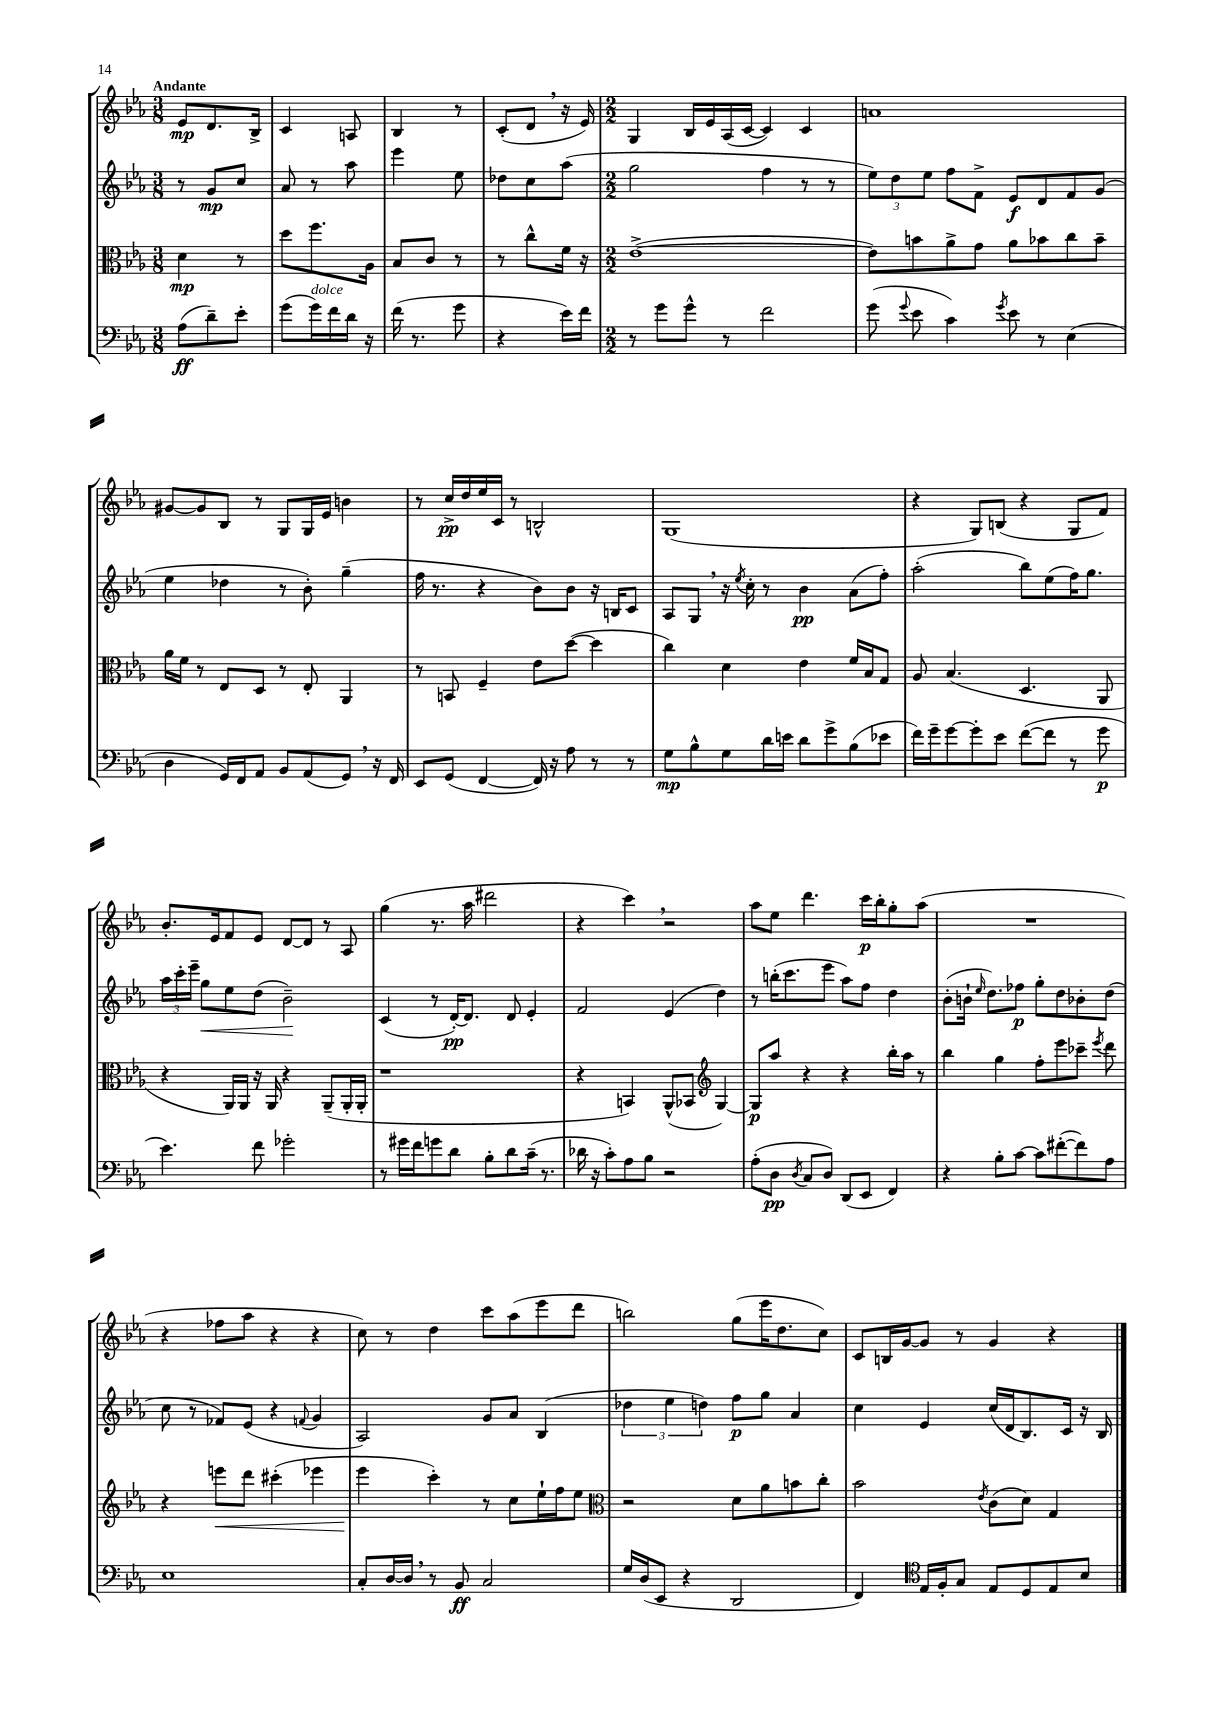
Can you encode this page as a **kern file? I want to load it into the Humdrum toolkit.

**kern	**kern	**kern	**kern
*staff4	*staff3	*staff2	*staff1
*clefF4	*clefC3	*clefG2	*clefG2
*k[b-e-a-]	*k[b-e-a-]	*k[b-e-a-]	*k[b-e-a-]
*M3/8	*M3/8	*M3/8	*M3/8
(8A-\L	4d\	8r	8e-/L
8d~\)	.	8g/L	8.d/
8e-'\J	8r	8cc/J	.
.	.	.	16B-^/Jk
=	=	=	=
(8g\L	8dd\L	8a-/	4c/
16g\L)	8.ff\	8r	.
16f\	.	.	.
16d\JJ	.	8aa-\	8A/
16r	16A-\Jk	.	.
=	=	=	=
(16f\	8B-/L	4eee-\	4B-/
8.r	.	.	.
.	8c/J	.	.
8g\	8r	8ee-\	8r
=	=	=	=
4r	8r	8dd-\L	(8c'/L
.	8cc^^\L	8cc\	8d/J
16e-\LL)	16f\Jk	(8aa-\J	16r
16f\JJ	16r	.	16e-/)
=	=	=	=
*M2/2	*M2/2	*M2/2	*M2/2
8r	([1e-^	2gg\	4G/
8g\L	.	.	.
8g^^\J	.	.	16B-/LL
.	.	.	16e-/
8r	.	.	(16A-/
.	.	.	[16c/JJ
2f\	.	4ff\	4c/])
.	.	8r	4c/
.	.	8r	.
=	=	=	=
(8g\	8e-\]L)	12ee-\L)	1a
.	.	12dd\	.
8qqg/	.	.	.
8e-\	8b\	.	.
.	.	12ee-\J	.
4c\)	8a-^\	8ff\L	.
.	8g\J	8f^\J	.
8qg/	.	.	.
8e-\	8a-\L	8e-/L	.
8r	8b-\	8d/	.
(4E-\	8cc\	8f/	.
.	8b-~\J	(8g/J	.
=	=	=	=
4D\	16a-\LL	4ee-\	[8g#/L
.	16f\JJ	.	.
.	8r	.	8g#/]
16GG/LL)	8E-/L	4dd-\	8B-/J
16FF/J	.	.	.
8AA-/J	8D/J	.	8r
8BB-/L	8r	8r	8G/L
(8AA-/	8E-'/	8b-'\)	16G/L
.	.	.	16e-/JJ
8GG/J)	4AA-/	(4gg~\	4b\
16r	.	.	.
16FF/	.	.	.
=	=	=	=
8EE-/L	8r	16ff\	8r
.	.	8.r	.
(8GG/J	8BB/	.	16cc^/LL
.	.	.	16dd/
[4FF/	4F~/	4r	16ee-/
.	.	.	16c/JJ
.	.	.	8r
16FF/])	8e-\L	8b-\L)	2B^^/
16r	.	.	.
8A-\	([8dd\J	8b-\J	.
8r	4dd\]	16r	.
.	.	16B/LK	.
8r	.	8c/J	.
=	=	=	=
8G\L	4cc\)	8A-/L	(1G
8B-^^\	.	8G/J	.
8G\	4d\	16r	.
.	.	8qee-/	.
.	.	16cc'\	.
16d\L	.	8r	.
16e\JJ	.	.	.
8d\L	4e-\	4b-\	.
8g^\	.	.	.
(8B-\	16f/LL	(8a-\L	.
.	16B-/J	.	.
8e-\J	8G/J	8ff'\J)	.
=	=	=	=
16f\LL)	8A-/	(2aa-'\	4r
16g~\J	.	.	.
[8g\	(4.B-/	.	.
8g'\]	.	.	8G/L)
8e-\J	.	.	(8B/J
([8f\L	4.D/	8bb-\L)	4r
8f\]J	.	(8ee-\	.
8r	.	16ff\K)	8G/L
.	.	8.gg\J	.
8g\	8AA-/	.	8f/J)
=	=	=	=
4.e-\)	4r	24aa-\LL	8.b-'/L
.	.	24ccc'\	.
.	.	24eee-~\JJ	.
.	.	8gg\L	.
.	.	.	16e-/k
.	16AA-/LL)	8ee-\	8f/
.	16AA-/JJ	.	.
8f\	16r	(8dd\J	8e-/J
.	16AA-/	.	.
2g-'\	4r	2b-~\)	[8d/L
.	.	.	8d/]J
.	(8AA-~/L	.	8r
.	16AA-'/L	.	8A-/
.	16AA-'/JJ	.	.
=	=	=	=
8r	1r	(4c/	(4gg\
16g#\LL	.	.	.
16f\J	.	.	.
8g\	.	8r	8.r
8d\J	.	[16d'/LK)	.
.	.	8.d/]J	16aa-\
8B-'\L	.	.	2ddd#\
8d\	.	8d/	.
(16c~\Jk	.	4e-'/	.
8.r	.	.	.
=	=	=	=
16d-\	4r	2f/	4r
16r	.	.	.
8c'\L)	.	.	.
8A-\	4BB/)	.	4ccc\)
8B-\J	.	.	.
2r	(8AA-^^/L	(4e-/	2r
.	8BB-/J	.	.
*	*clefG2	*	*
.	[4G/)	4dd\)	.
=	=	=	=
(8A-'\L	8G/]L	8r	8aa-\L
8D\J	8aa-/J	(16bb'\LK	8ee-\J
.	.	8.ccc\	.
8qD/	.	.	.
8C/L	4r	.	4.ddd\
8D/J)	.	8eee-\J	.
(8DD/L	4r	8aa-\L)	.
8EE-/J	.	8ff\J	16ccc\LL
.	.	.	16bb-'\J
4FF/)	16bb-'\LL	4dd\	8gg'\
.	16aa-\JJ	.	.
.	8r	.	(8aa-\J
=	=	=	=
4r	4bb-\	(8b-'\L	1r
.	.	16b`\Jk	.
.	.	16qqee-/	.
.	.	8.dd\L)	.
8B-'\L	4gg\	.	.
[8c\J	.	8ff-\J	.
8c\]L	8ff'\L	8gg'\L	.
([8f#'\	8eee-\	8dd\	.
8f#\])	8ccc-~\J	8b-'\	.
.	8qeee-/	.	.
8A-\J	8ddd\	(8dd\J	.
=	=	=	=
1E-	4r	8cc\	4r
.	.	8r	.
.	8eee\L	8f-/L)	8ff-\L
.	8ddd\J	(8e-/J	8aa-\J
.	(4ccc#'\	4r	4r
.	.	8qqf/	.
.	4eee-\	4g/	4r
=	=	=	=
8C'/L	4eee-\	2A-/)	8cc\)
[16D/L	.	.	8r
16D/]JJ	.	.	.
8r	4ccc'\)	.	4dd\
8BB-/	.	.	.
2C/	8r	8g/L	8ccc\L
.	8cc\L	8a-/J	(8aa-\
.	16ee-`\L	(4B-/	8eee-\
.	16ff\J	.	.
.	8ee-\J	.	8ddd\J
=	=	=	=
*	*clefC3	*	*
16G/LL	2r	6dd-\	2bb\)
(16D/J	.	.	.
8EE-/J	.	.	.
.	.	6ee-\	.
4r	.	.	.
.	.	6dd\)	.
2DD/	8d\L	8ff\L	(8gg\L
.	8a-\	8gg\J	16eee-\K
.	.	.	8.dd\
.	8b\	4a-/	.
.	8cc'\J	.	8cc\J)
=	=	=	=
4FF/)	2b-\	4cc\	8c/L
.	.	.	16B/L
.	.	.	[16g/J
*clefC4	*	*	*
16E-/LL	.	4e-/	8g/]J
16F'/J	.	.	.
8G/J	.	.	8r
.	8qe-/	.	.
8E-/L	(8c\L	(16cc/LL	4g/
.	.	16d/J	.
8D/	8d\J)	8.B-/)	.
8E-/	4G/	.	4r
.	.	16c/Jk	.
8B-/J	.	16r	.
.	.	16B-/	.
==	==	==	==
*-	*-	*-	*-
